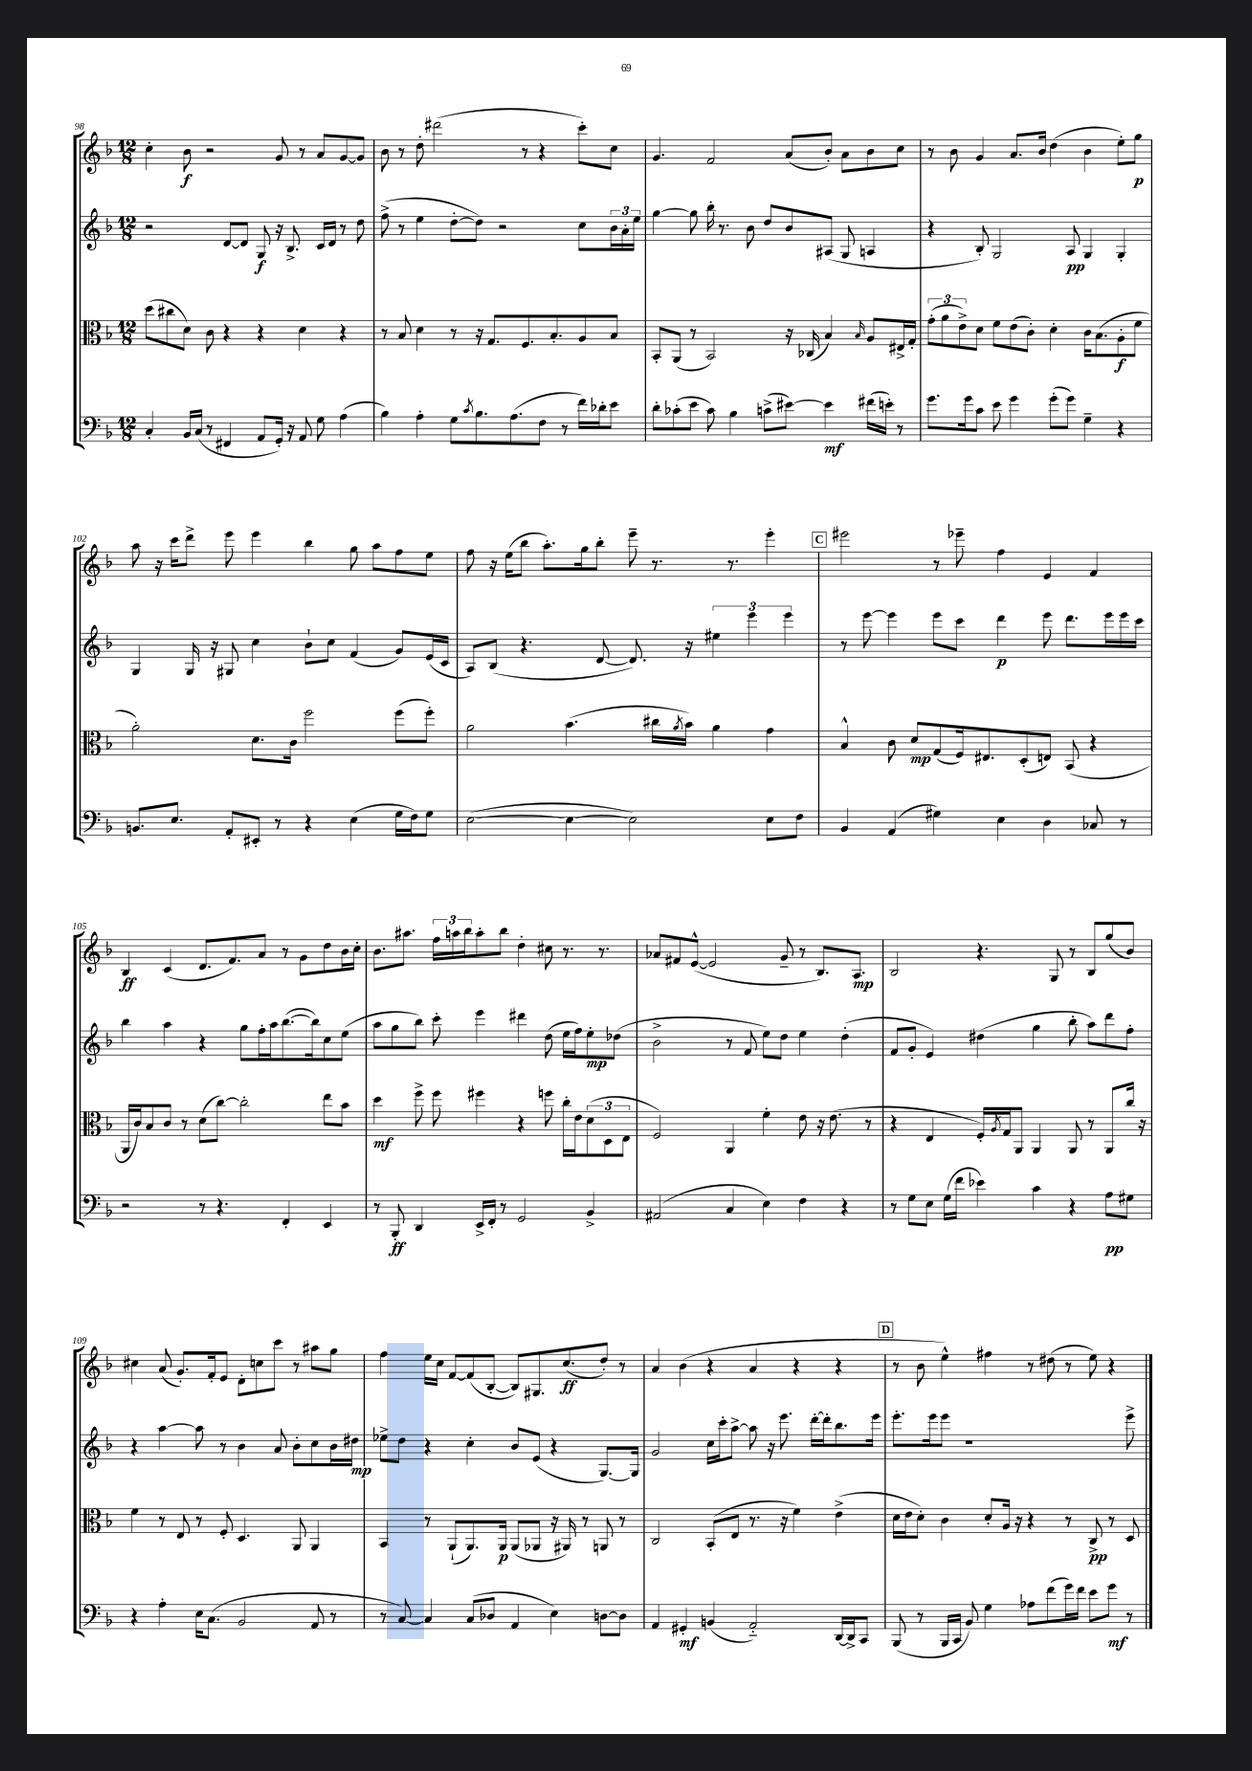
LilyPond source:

<<
\new StaffGroup <<
\new Staff = "s0" {
    \clef treble \key f \major \numericTimeSignature \time 12/8
    c''4-. bes'8\f r2 g'8 r8 a'8 g'8~ g'8 |
    bes'8 r8 d''8-. dis'''2( r8 r4 c'''8-.) c''8 |
    g'4. f'2 a'8( bes'8-.) a'8 bes'8 c''8 |
    r8 bes'8 g'4 a'8. bes'16 d''4( bes'4 e''8-.) g''8\p |
    a''8 r16 c'''16 d'''8-> e'''8 e'''4 bes''4 g''8 a''8 f''8 e''8 |
    f''8 r16 e''16( bes''8 a''8.-.) g''16 bes''8-. e'''8-- r8. r8. e'''4-. |
    \mark \markup { \box "C" } eis'''2 r8 ees'''8-- f''4 e'4 f'4 |
    bes4\ff c'4( d'8. f'8.) a'8 r8 g'8 d''8 bes'16 c''16-. |
    bes'8. ais''8. \tuplet 3/2 { f''16 a''16 bes''16 } a''8-. bes''8 d''4-. cis''8 r8. r8. |
    aes'8 fis'8 e'8~-^( e'2 g'8-- r8 bes8.) a8.\mp |
    bes2 r4. g8 r8 bes8 g''8( bes'8) |
    cis''4 a'8( g'8.-.) f'16-. e'8 d'8-. c''8 c'''8 r8 ais''8 g''8 |
    f''4 e''16 c''16 f'8~ f'8( bes8~-. bes8) gis8. c''8.\ff( d''8-.) r8 |
    a'4 bes'4( r4 a'4 r4 r4 |
    \mark \markup { \box "D" } r8 bes'8 e''4-^) fis''4 r8 dis''8( r8 e''8) r4 \bar "|." |
}
\new Staff = "s1" {
    \clef treble \key f \major \numericTimeSignature \time 12/8
    r2 d'8~ d'8 g8\f r16 bes8.-> c'16 d'16 r8 d''8 |
    f''8->( r8 e''4 d''8~-. d''8) r2 c''8 \tuplet 3/2 { bes'16 a'16-. e''16 } |
    g''4~ g''8 bes''16-. r8. bes'8 d''8 bes'8 ais8( g8 a4 |
    r4 bes8-.) g2 a8\pp g4 g4-. |
    g4 g16 r16 gis8 c''4 bes'8-! c''8 f'4( g'8) e'16( c'16 |
    a8) bes8( r4. d'8~ d'8.) r16 \tuplet 3/2 { eis''4 e'''4 e'''4 } |
    \mark \markup { \box "C" } r8 e'''8~ e'''4 e'''8 c'''8 d'''4\p e'''8 d'''8. e'''16 e'''16 c'''16 |
    bes''4 a''4 r4 g''8 f''16-. a''16 bes''8.~( bes''16) c''8 e''8( |
    a''8 g''8 bes''8) c'''8-. e'''4 dis'''4 d''8( e''16 f''16) e''8-.\mp des''8( |
    bes'2-> r8 f'8 e''8) d''8 e''4 d''4-.( |
    f'8 g'8-. e'4) dis''4( g''4 bes''8-. a''8) d'''8 f''8-. |
    r4 a''4~ a''8 r8 bes'4 a'8 bes'8-. c''8 bes'16 dis''16\mp |
    ees''8-> d''8 r4 c''4-. bes'8 e'8( r4 g8.~) g16 |
    g'2 c''16 c'''16-. a''8~-> a''8 r16 e'''8. d'''16~-. d'''16-. bes''8. e'''16 |
    \mark \markup { \box "D" } e'''8.-. e'''16 e'''8 r1 e'''8-> \bar "|." |
}
\new Staff = "s2" {
    \clef alto \key f \major \numericTimeSignature \time 12/8
    d''8( cis''8 d'8) c'8 r4 r4 d'4 r4 |
    r8 bes8 d'4 r8 r16 g8. f8. bes8.-. a8 bes8 |
    bes,8-. a,8( r8 bes,2) r16 ces16( bes4) \grace { bes16 } a8 eis16-> g16-. |
    \tuplet 3/2 { g'8-.( a'8 e'8->) } d'8 f'8 e'8( c'8-.) d'4-. c'16 bes8.( a8-.\f f'8 |
    a'2-.) d'8. c'16 f''2 f''8( f''8-.) |
    a'2 bes'4.( cis''16 \acciaccatura { a'8 } bes'16) a'4 g'4 |
    \mark \markup { \box "C" } bes4-^ c'8 d'8\mp g8( f16) eis8. d8-.( e8) bes,8( r4 |
    a,16 c'16) bes8 c'8 r8 d'8( c''8~) c''2-. e''8 bes'8 |
    d''4\mf f''8-> f''8 fis''4 r4 f''8 c''16-. e'16 \tuplet 3/2 { d'8( d8 e8 } |
    f2) a,4 f'4-. e'8 r16 e'8.( r8 |
    r4 e4 f16-.) \acciaccatura { a8 } g16 a,8 a,4 a,8 r8 a,8 c''16 r16 |
    f'4 r8 e8 r8 f8-. d4. a,8 a,4 |
    bes,4 r8 a,8-!( a,8.) a,16\p a,8( aes,8 r16 ais,16) r8 a,8 r8 |
    c2 bes,8-.( e8 r8. r16 f'4) e'4->( |
    \mark \markup { \box "D" } d'16 e'16 d'8-.) c'4 d'8-. a16 r16 r4 r8 c8->\pp r8 d8 \bar "|." |
}
\new Staff = "s3" {
    \clef bass \key f \major \numericTimeSignature \time 12/8
    c4-. bes,16 c16( r8 fis,4 a,8 g,16-.) r16 a,8 g8 a4( |
    bes4) a4-. g8 \acciaccatura { c'8 } bes8. a8.( f8 r8 f'16) des'16-. e'8 |
    d'8-. ces'8-.( e'8 ces'8) bes4 c'8->( eis'8~) eis'4\mf fis'16( e'16-.) r8 |
    g'8. g'16 c'8 e'8 g'4 g'8-.( g'8) g4-- r4 |
    b,8. e8. a,8-. eis,8-. r8 r4 e4( g16 f16) g8 |
    e2~( e4~ e2) e8 f8 |
    \mark \markup { \box "C" } bes,4 a,4( gis4) e4 d4 ces8 r8 |
    r2 r8 r4. f,4-. e,4 |
    r8 bes,,8-.\ff d,4 e,16-> f,16-. r8 g,2 bes,4-> |
    ais,2( c4 e4) f4 r4 |
    r8 g8 e8 g16( f'16 ees'4) c'4 r4 a8\pp gis8 |
    r4 a4-. e16 c8.( bes,2 a,8 r8 |
    r8 c8~) c4 c8( des8 a,4 e4) d8~ d8 |
    a,4 gis,4-.\mf b,4( a,2-_) d,16~ d,16-> c,8 |
    \mark \markup { \box "D" } bes,,8( r8 bes,,16 c,16 bes,8) g4 aes8 f'8( g'16) f'16 e'8 g'8\mf r8 \bar "|." |
}
>>
>>
\layout { \context { \Score currentBarNumber = #98 } }
